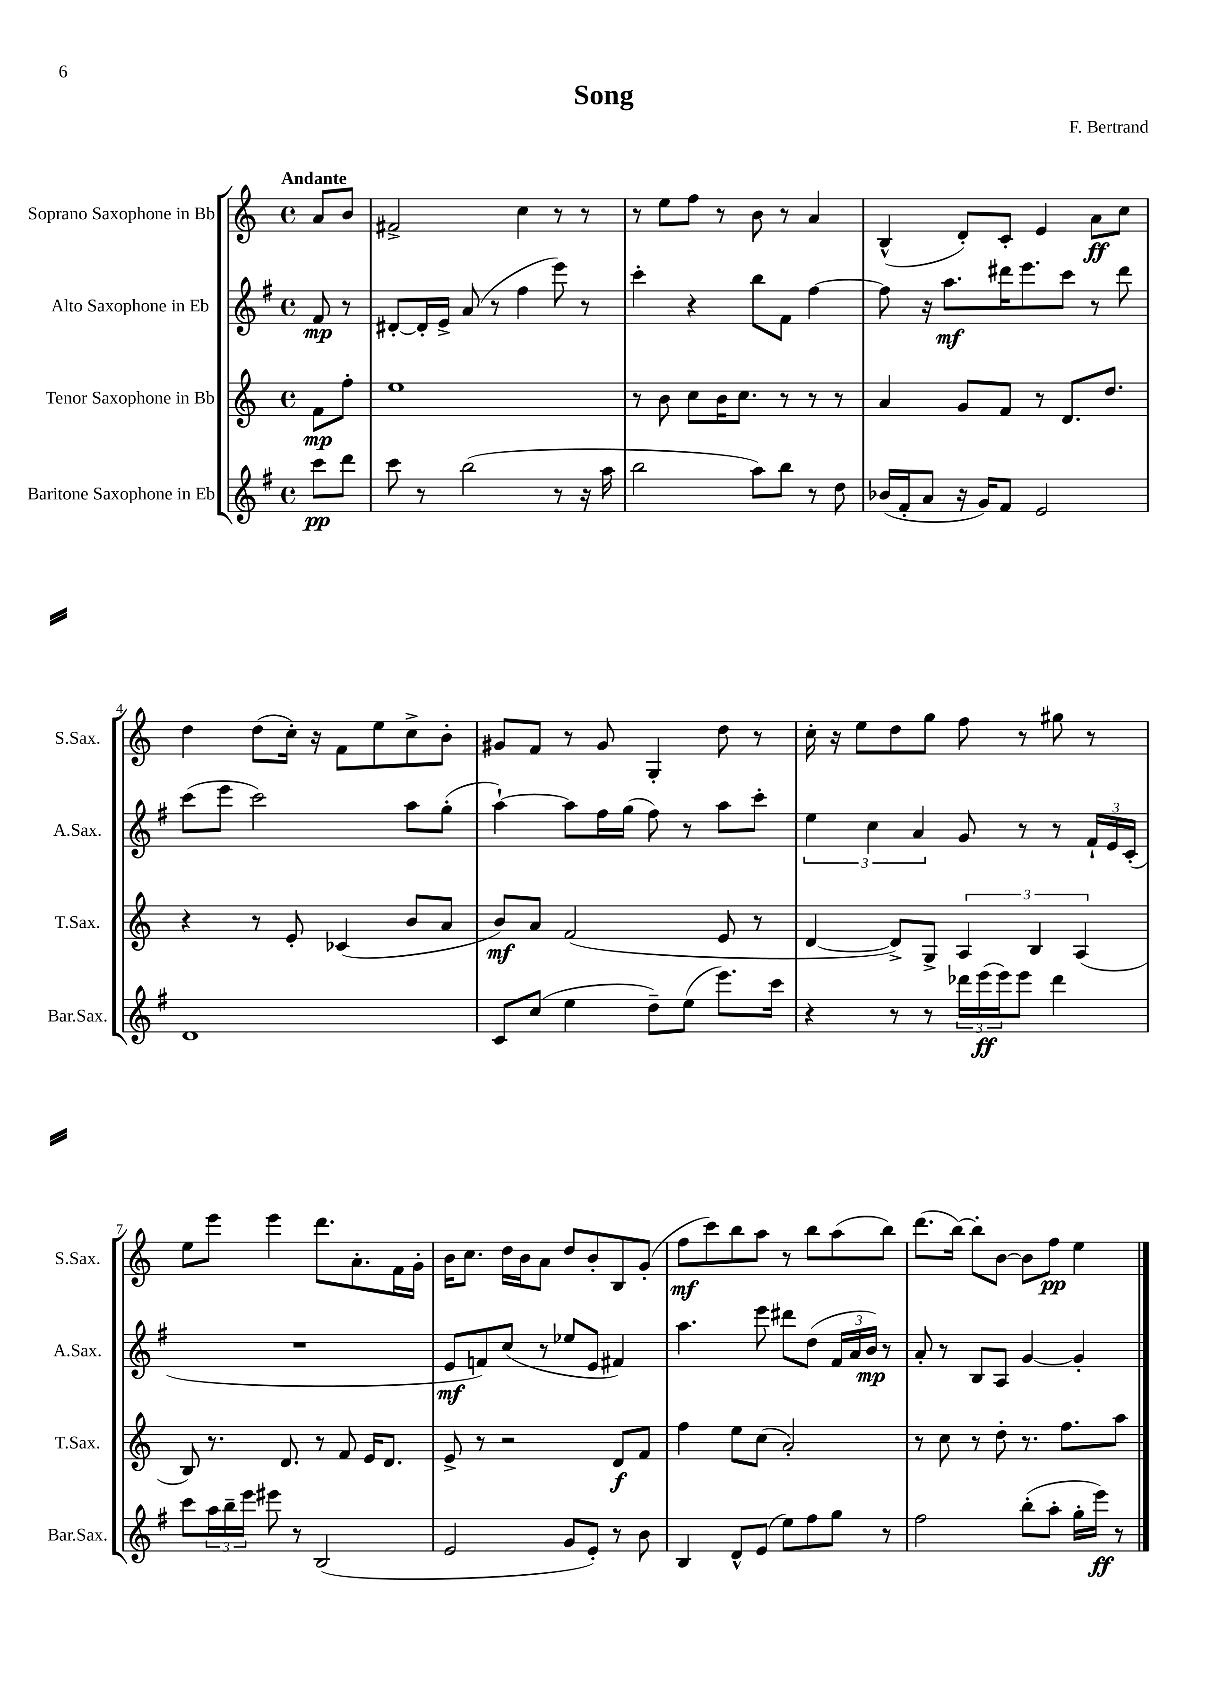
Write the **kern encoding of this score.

**kern	**kern	**kern	**kern
*staff4	*staff3	*staff2	*staff1
*clefG2	*clefG2	*clefG2	*clefG2
*k[f#]	*k[]	*k[f#]	*k[]
*M4/4	*M4/4	*M4/4	*M4/4
*met(c)	*met(c)	*met(c)	*met(c)
8ccc\L	8f\L	8f#/	8a/L
8ddd\J	8ff'\J	8r	8b/J
=	=	=	=
8ccc\	1ee	[8d#'/L	2f#^/
8r	.	16d#'/]L	.
.	.	16e^/JJ	.
(2bb\	.	(8a/	.
.	.	8r	.
.	.	4ff#\	4cc\
8r	.	8eee\)	8r
16r	.	8r	8r
16aa\	.	.	.
=	=	=	=
2bb\	8r	4ccc'\	8r
.	8b\	.	8ee\L
.	8cc\L	4r	8ff\J
.	16b\K	.	8r
.	8.cc\J	.	.
8aa\L)	.	8bb\L	8b\
8bb\J	8r	8f#\J	8r
8r	8r	[4ff#\	4a/
8dd\	8r	.	.
=	=	=	=
(16b-/LL	4a/	8ff#\]	(4B^^/
16f#'/J	.	.	.
8a/J	.	16r	.
.	.	8.aa\L	.
16r	8g/L	.	8d'/L)
16g/LK)	.	.	.
8f#/J	8f/J	16ddd#\K	8c'/J
.	.	8.eee\	.
2e/	8r	.	4e/
.	8.d/L	8ccc\J	.
.	.	8r	8a\L
.	8.dd/J	.	.
.	.	8ddd#\	8cc\J
=	=	=	=
1d	4r	(8ccc\L	4dd\
.	.	8eee\J	.
.	8r	2ccc\)	(8dd\L
.	8e'/	.	16cc'\Jk)
.	.	.	16r
.	(4c-/	.	8f\L
.	.	.	8ee\
.	8b/L	8aa\L	8cc^\
.	8a/J	(8gg'\J	8b'\J
=	=	=	=
8c/L	8b/L)	[4aa`\)	8g#/L
(8cc/J	8a/J	.	8f/J
4ee\	(2f/	8aa\]L	8r
.	.	16ff#\L	8g#/
.	.	(16gg\JJ	.
8dd~\L)	.	8ff#\)	4G'/
(8ee\J	.	8r	.
8.eee\L)	8e/	8aa\L	8dd\
.	8r	8ccc'\J	8r
16ccc\Jk	.	.	.
=	=	=	=
4r	[4d/	6ee\	16cc'\
.	.	.	16r
.	.	.	8ee\L
.	.	6cc\	.
8r	8d^/]L)	.	8dd\
.	.	6a/	.
8r	8G^/J	.	8gg\J
24ddd-\LL	6A/	8g/	8ff\
(24eee\	.	.	.
24eee\J)	.	.	.
8eee\J	.	8r	8r
.	6B/	.	.
4ddd-\	.	8r	8gg#\
.	(6A/	.	.
.	.	24f#`/LL	8r
.	.	24e/	.
.	.	(24c'/JJ	.
=	=	=	=
8ccc\L	8B/)	1r	8ee\L
24aa\L	8.r	.	8eee\J
24bb~\	.	.	.
24eee\JJ	.	.	.
8eee#\	.	.	4eee\
.	8.d/	.	.
8r	.	.	.
(2B/	8r	.	8.ddd\L
.	8f/	.	.
.	.	.	8.a'\
.	16e/LK	.	.
.	8.d/J	.	.
.	.	.	16f\L
.	.	.	16g'\JJ
=	=	=	=
2e/	8e^/	8e/L	16b\LK
.	.	.	8.cc\J
.	8r	8f/)	.
.	2r	(8cc/J	16dd\LL
.	.	.	16b\J
.	.	8r	8a\J
8g/L	.	8ee-/L	8dd/L
8e'/J)	.	8e/J	8b'/
8r	8d/L	4f#/)	8B/
8b\	8f/J	.	(8g'/J
=	=	=	=
4B/	4ff\	4.aa\	8ff\L
.	.	.	8ccc\)
8d^^/L	8ee\L	.	8bb\
(8e/J	(8cc\J	8eee\	8aa\J
8ee\L)	2a'/)	8ddd#\L	8r
8ff#\	.	(8dd\J	8bb\L
8gg\J	.	24f#/LL	(8aa\
.	.	24a/	.
.	.	24b/JJ)	.
8r	.	8r	8bb\J)
=	=	=	=
2ff#\	8r	8a'/	(8.ddd\L
.	8cc\	8r	.
.	.	.	[16bb\Jk)
.	8r	8B/L	8bb'\]L
.	8dd'\	8A/J	[8b\J
(8bb'\L	8.r	[4g/	8b\]L
8aa'\J	.	.	8ff\J
.	8.ff\L	.	.
16gg'\LL	.	4g'/]	4ee\
16eee\JJ)	.	.	.
8r	8aa\J	.	.
==	==	==	==
*-	*-	*-	*-
